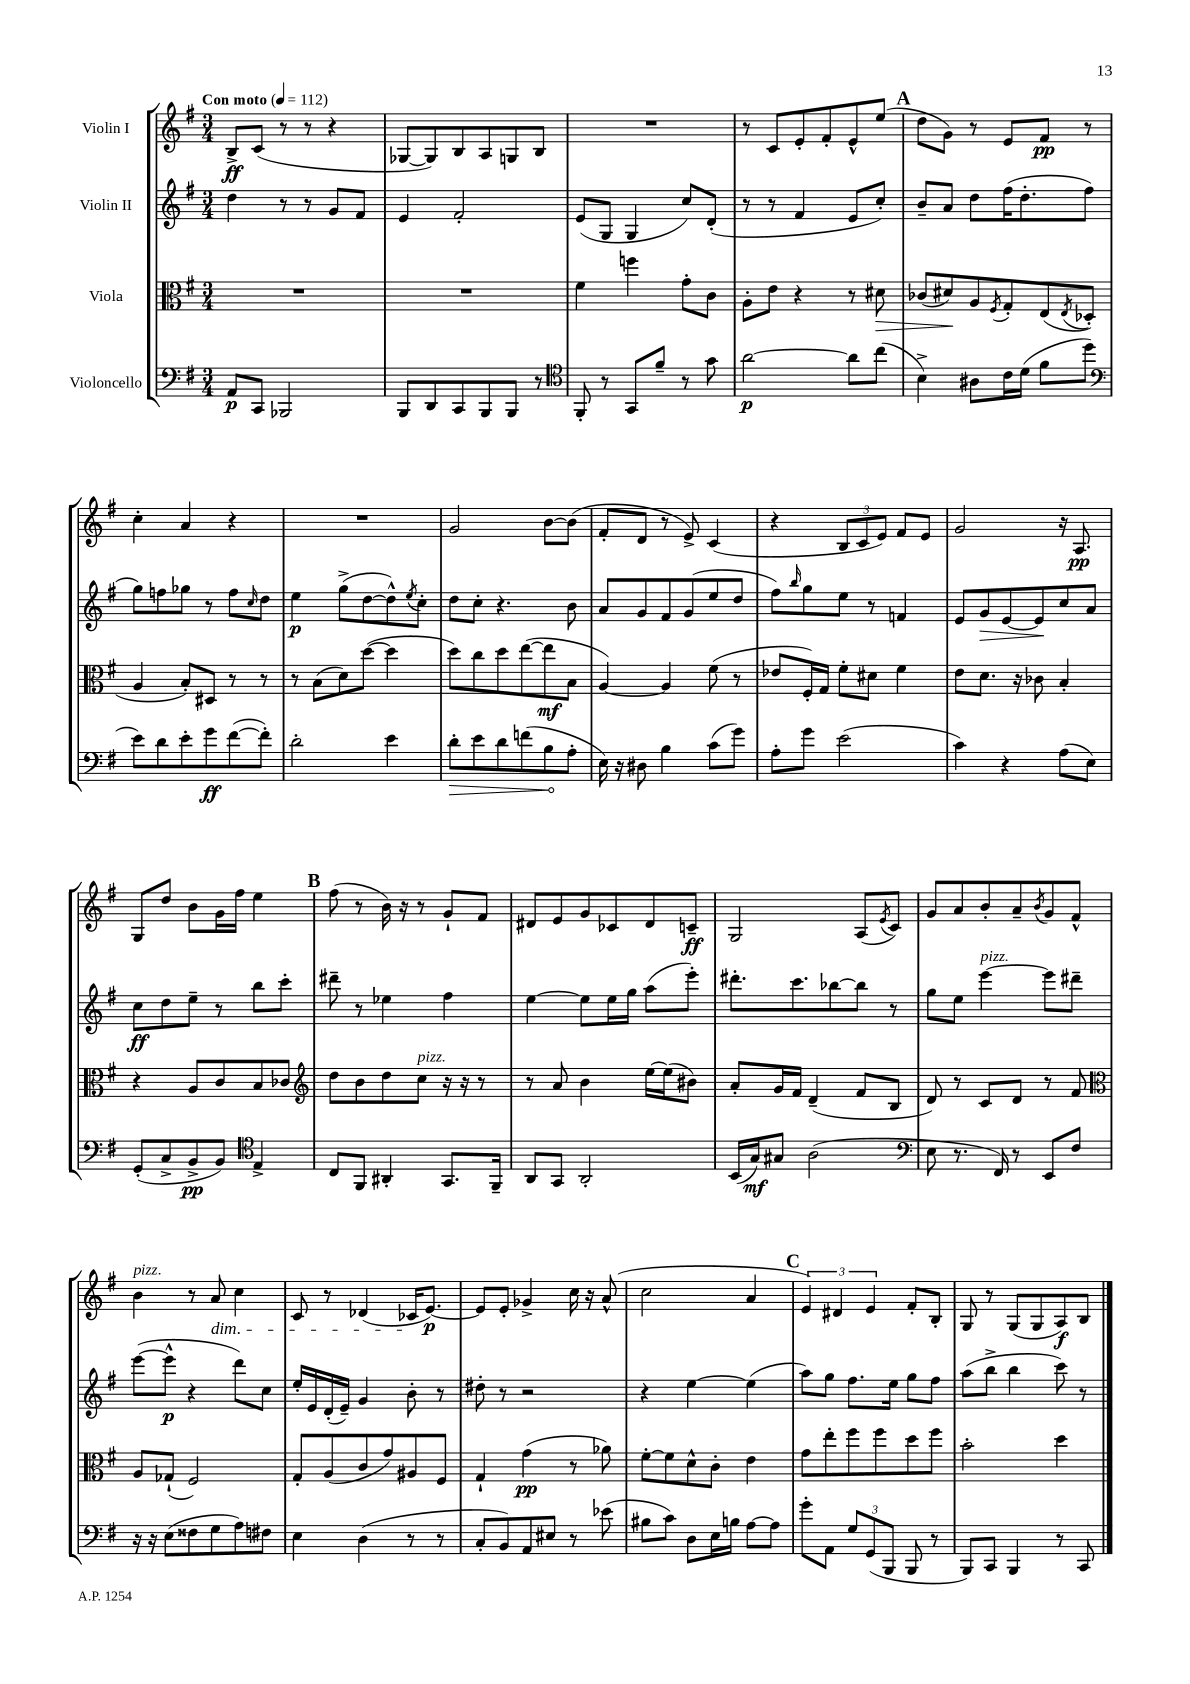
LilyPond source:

<<
\new StaffGroup <<
\new Staff = "s0" \with { instrumentName = "Violin I" } {
    \clef treble \key g \major \numericTimeSignature \time 3/4 \tempo "Con moto" 4 = 112
    b8->\ff c'8( r8 r8 r4 |
    ges8~ ges8) b8 a8 g8 b8 |
    R2. |
    r8 c'8 e'8-. fis'8-. e'8-^ e''8( |
    \mark \markup { \bold "A" } d''8 g'8) r8 e'8 fis'8\pp r8 |
    c''4-. a'4 r4 |
    R2. |
    g'2 b'8~ b'8( |
    fis'8-. d'8 r8 e'8->) c'4( |
    r4 \tuplet 3/2 { b8 c'8 e'8) } fis'8 e'8 |
    g'2 r16 a8.\pp |
    g8 d''8 b'8 g'16 fis''16 e''4 |
    \mark \markup { \bold "B" } fis''8( r8 b'16) r16 r8 g'8-! fis'8 |
    dis'8 e'8 g'8 ces'8 dis'8 c'8--\ff |
    g2 a8( \acciaccatura { e'8 } c'8) |
    g'8 a'8 b'8-. a'8-- \acciaccatura { b'8 } g'8 fis'8-^ |
    b'4^\markup { \italic "pizz." } r8 a'8\dim c''4 |
    c'8 r8 des'4( ces'16\! e'8.~\p) |
    e'8 e'8-. ges'4-> c''16 r16 a'8-^( |
    c''2 a'4 |
    \mark \markup { \bold "C" } \tuplet 3/2 { e'4) dis'4 e'4 } fis'8-. b8-. |
    g8 r8 g8( g8 a8\f) b8 \bar "|." |
}
\new Staff = "s1" \with { instrumentName = "Violin II" } {
    \clef treble \key g \major \numericTimeSignature \time 3/4
    d''4 r8 r8 g'8 fis'8 |
    e'4 fis'2-. |
    e'8( g8 g4 c''8) d'8-.( |
    r8 r8 fis'4 e'8 c''8-.) |
    \mark \markup { \bold "A" } b'8-- a'8 d''8 fis''16( d''8.-. fis''8 |
    g''8) f''8 ges''8 r8 f''8 \grace { c''16 } d''8 |
    e''4\p g''8->( d''8~ d''8-^) \acciaccatura { e''8 } c''8-. |
    d''8 c''8-. r4. b'8 |
    a'8 g'8 fis'8 g'8( e''8 d''8 |
    fis''8) \grace { b''16 } g''8 e''8 r8 f'4 |
    e'8 g'8\> e'8~ e'8\! c''8 a'8 |
    c''8\ff d''8 e''8-- r8 b''8 c'''8-. |
    \mark \markup { \bold "B" } dis'''8-- r8 ees''4 fis''4 |
    e''4~ e''8 e''16 g''16 a''8( e'''8-.) |
    dis'''8.-. c'''8. bes''8~ bes''8 r8 |
    g''8 e''8 e'''4~^\markup { \italic "pizz." } e'''8 dis'''8-- |
    e'''8~( e'''8-^\p r4 d'''8) c''8 |
    e''16-. e'16 d'16-.( e'16--) g'4 b'8-. r8 |
    dis''8-. r8 r2 |
    r4 e''4~ e''4( |
    \mark \markup { \bold "C" } a''8) g''8 fis''8. e''16 g''8 fis''8 |
    a''8( b''8-> b''4 c'''8) r8 \bar "|." |
}
\new Staff = "s2" \with { instrumentName = "Viola" } {
    \clef alto \key g \major \numericTimeSignature \time 3/4
    R2. |
    R2. |
    fis'4 f''4 g'8-. c'8 |
    a8-. e'8 r4 r8 dis'8\> |
    \mark \markup { \bold "A" } ces'8( dis'8\!) a8 \acciaccatura { fis8 } g8-. e8( \acciaccatura { e8 } des8-. |
    a4 b8-.) dis8 r8 r8 |
    r8 b8( d'8) d''8~( d''4 |
    d''8) c''8 d''8 e''8~( e''8\mf b8 |
    a4~) a4 fis'8( r8 |
    ees'8 fis16-.) g16 fis'8-. dis'8 fis'4 |
    e'8 d'8. r16 ces'8 b4-. |
    r4 a8 c'8 b8 ces'8 |
    \mark \markup { \bold "B" } \clef treble d''8 b'8 d''8 c''8^\markup { \italic "pizz." } r16 r16 r8 |
    r8 a'8 b'4 e''16~ e''16( bis'8) |
    a'8-. g'16 fis'16 d'4--( fis'8 b8 |
    d'8) r8 c'8 d'8 r8 fis'8 |
    \clef alto a8 ges8-!( fis2) |
    g8-. a8( c'8 g'8) ais8 fis8 |
    g4-! g'4\pp( r8 aes'8) |
    fis'8~-. fis'8 d'8-^ c'8-. e'4 |
    \mark \markup { \bold "C" } g'8 e''8-. fis''8 fis''8 d''8 fis''8 |
    b'2-. d''4 \bar "|." |
}
\new Staff = "s3" \with { instrumentName = "Violoncello" } {
    \clef bass \key g \major \numericTimeSignature \time 3/4
    a,8\p c,8 bes,,2 |
    b,,8 d,8 c,8 b,,8 b,,8 r8 |
    \clef tenor fis,8-. r8 g,8 fis'8-- r8 g'8 |
    a'2~\p a'8 c''8( |
    \mark \markup { \bold "A" } b4->) ais8 c'16 d'16( fis'8 d''8 |
    \clef bass e'8) d'8 e'8-. g'8\ff fis'8~( fis'8-.) |
    d'2-. e'4 |
    \once \override Hairpin.circled-tip = ##t d'8-.\> e'8 d'8 f'8( b8\! a8-. |
    e16) r16 dis8 b4 c'8( g'8) |
    a8-. g'8 e'2( |
    c'4) r4 a8( e8) |
    g,8-.( c8-> b,8->\pp b,8) \clef tenor e4-> |
    \mark \markup { \bold "B" } c8 fis,8 ais,4-. g,8. fis,16-- |
    a,8 g,8 a,2-. |
    b,16( g16\mf) gis8 a2( |
    \clef bass e8 r8. fis,16) r8 e,8 fis8 |
    r16 r16 e8( fisis8 g8 a8) fis8 |
    e4 d4( r8 r8 |
    c8-. b,8) a,8 eis8 r8 ees'8( |
    bis8 c'8) d8 e16 b16 a8~ a8 |
    \mark \markup { \bold "C" } g'8-. a,8 \tuplet 3/2 { g8 g,8( b,,8 } b,,8 r8 |
    b,,8) c,8 b,,4 r8 c,8 \bar "|." |
}
>>
>>
\layout { \context { \Score \remove "Bar_number_engraver" } }
